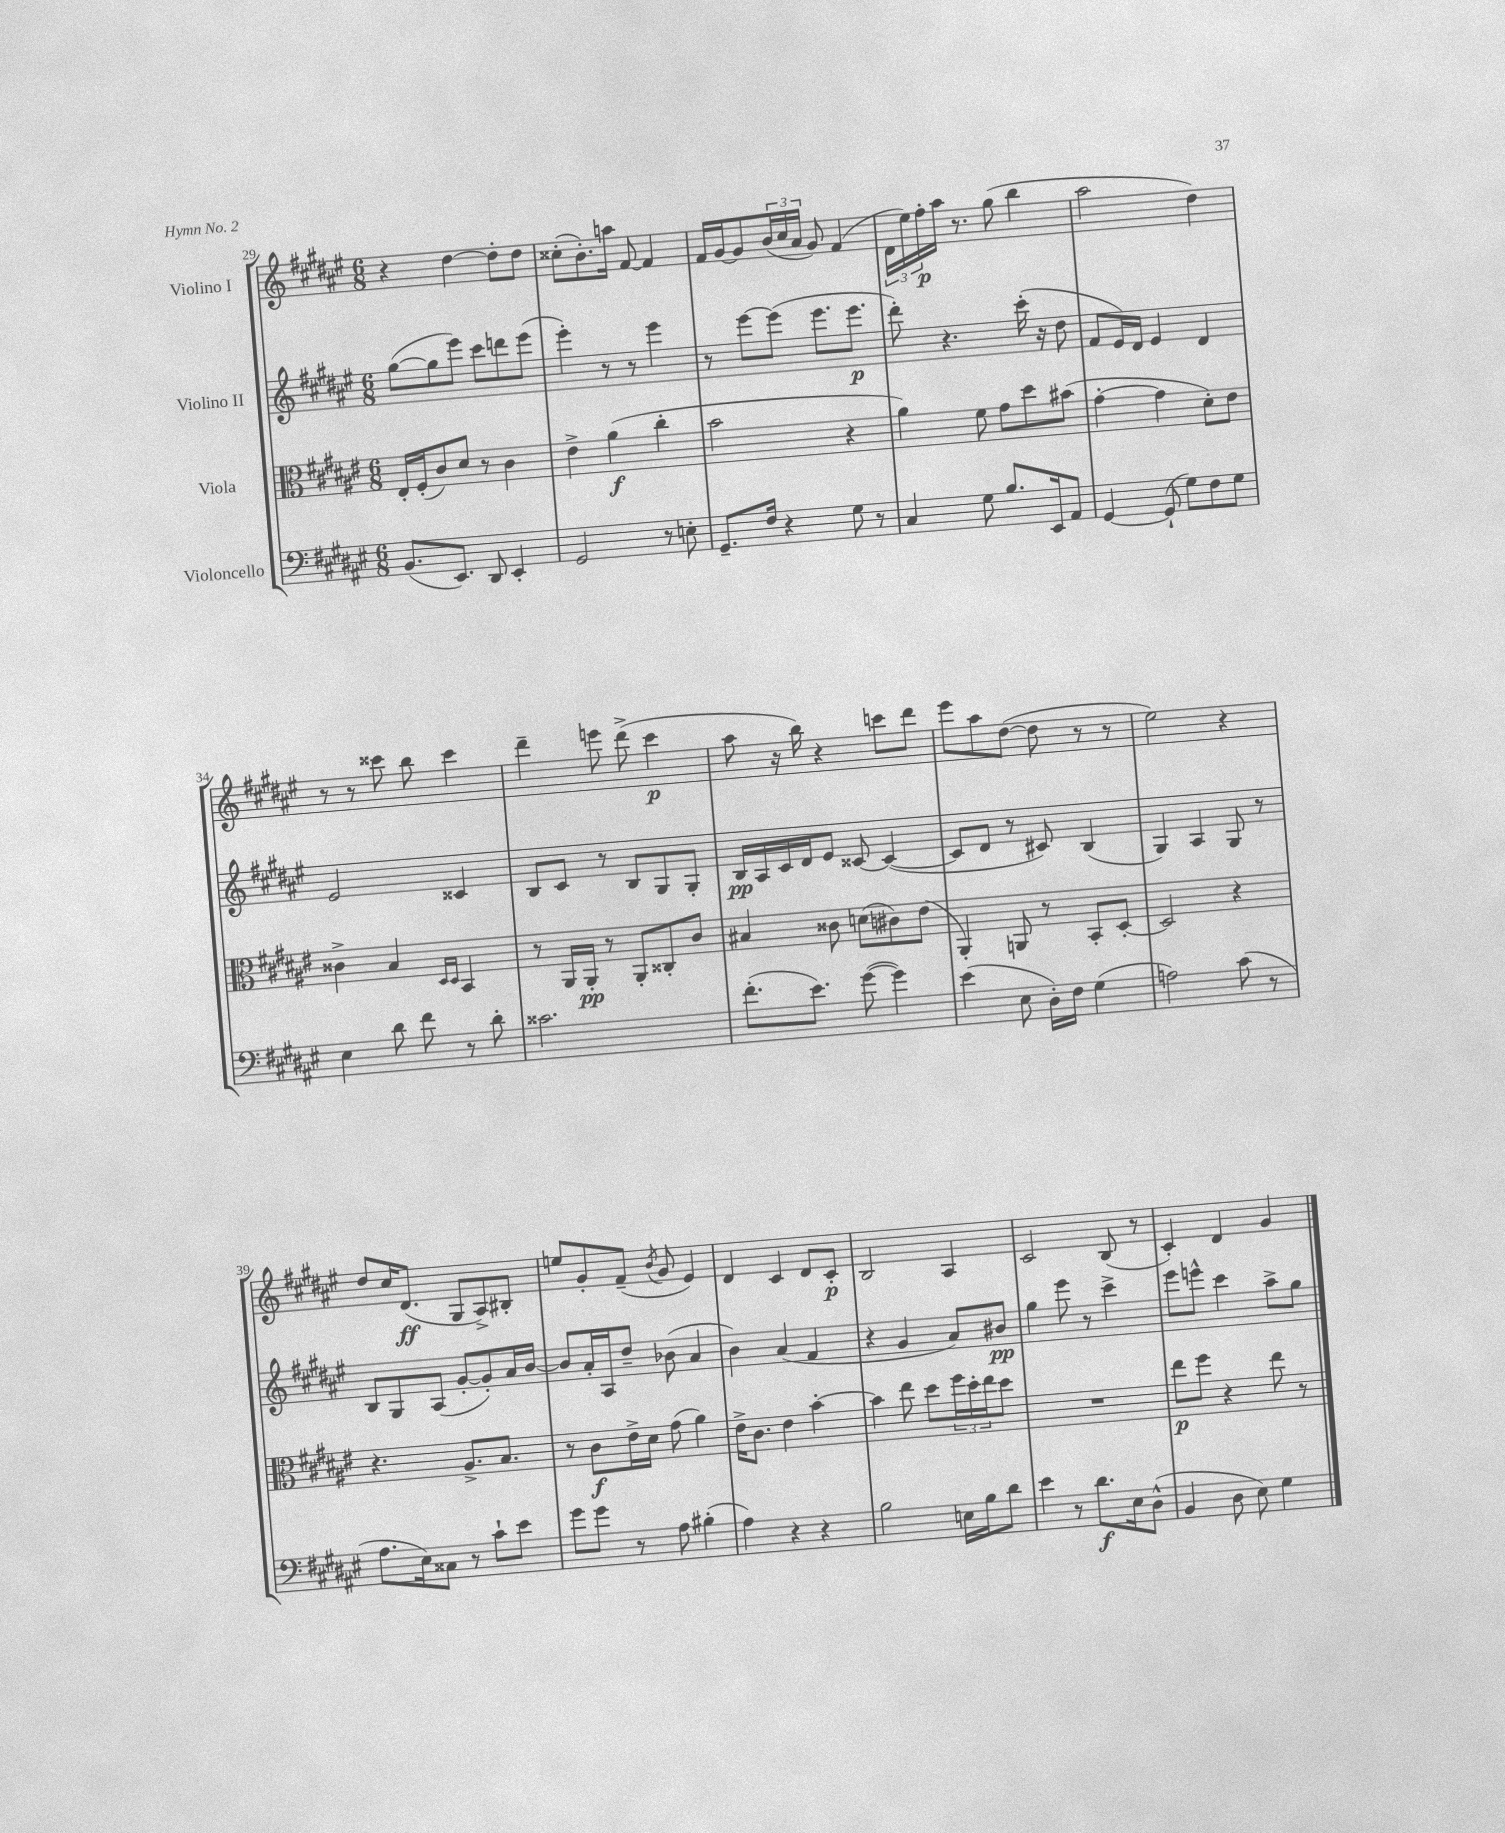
<<
\new StaffGroup <<
\new Staff = "s0" \with { instrumentName = "Violino I" } {
    \clef treble \key fis \major \numericTimeSignature \time 6/8
    r4 dis''4~ dis''8-. dis''8 |
    cisis''8-.( b'8.-.) a''16 fis'8~ fis'4 |
    fis'16 gis'16~ gis'8 \tuplet 3/2 { b'16( cis''16 ais'16 } gis'8) fis'4( |
    \tuplet 3/2 { dis'16 eis''16) fis''16-.\p } ais''16 r8. gis''8( b''4 |
    ais''2 dis''4) |
    r8 r8 cisis'''8 b''8 cisis'''4 |
    dis'''4-- e'''8 dis'''8->( cis'''4\p |
    ais''8 r16 b''16) r4 c'''8 dis'''8 |
    eis'''8 ais''8 dis''8~( dis''8 r8 r8 |
    eis''2) r4 |
    dis''8 cis''16 dis'8.\ff( gis8 ais8->) bis8-. |
    e''8 gis'8-. fis'8--( \acciaccatura { b'8 } gis'8 eis'4) |
    dis'4 cis'4 dis'8 cis'8-.\p |
    b2 ais4 |
    cis'2 b8( r8 |
    cis'4-.) dis'4 gis'4 \bar "|." |
}
\new Staff = "s1" \with { instrumentName = "Violino II" } {
    \clef treble \key fis \major \numericTimeSignature \time 6/8
    gis''8~( gis''8 eis'''8) cis'''8 d'''8 eis'''8( |
    eis'''4-.) r8 r8 eis'''4 |
    r8 eis'''8~ eis'''8( eis'''8. eis'''8.\p |
    dis'''8-.) r4. cis'''16-.( r16 dis''8 |
    fis'8 eis'16) dis'16 eis'4 dis'4 |
    eis'2 cisis'4 |
    b8 cis'8 r8 b8 gis8 gis8-. |
    b16\pp ais16 cis'16 dis'16 eis'8 cisis'8~ cisis'4~( |
    cisis'8 dis'8 r8 cis'8) b4( |
    gis4) ais4 gis8 r8 |
    b8 gis8 ais8( gis'8~-. gis'8-.) ais'16 b'16~ |
    b'8 ais'16-. ais16 dis''8-- bes'8( ais'4 |
    b'4) ais'4( fis'4 |
    r4 gis'4 ais'8) bis'8\pp |
    gis''4 eis'''8 r8 cis'''4-> |
    eis'''8 e'''8-^ cis'''4 ais''8-> gis''8 \bar "|." |
}
\new Staff = "s2" \with { instrumentName = "Viola" } {
    \clef alto \key fis \major \numericTimeSignature \time 6/8
    eis16-. fis16-.( cis'8) dis'8 r8 cis'4 |
    eis'4-> ais'4\f( cis''4-. |
    b'2 r4 |
    ais'4) fis'8 gis'8 dis''8 bis'8( |
    gis'4~-. gis'4 dis'8-.) eis'8 |
    cisis'4-> b4 \grace { dis16 dis16 } b,4 |
    r8 ais,16 ais,16-.\pp r8 ais,8-. cisis8-. cis'8 |
    bis4 cisis'8 d'8( cis'8) eis'8( |
    ais,4-.) a,8 r8 b,8-. dis8~-. |
    dis2 r4 |
    r4. ais8.-> b8. |
    r8 cis'8\f eis'16-> dis'16 gis'8( ais'4) |
    eis'16-> cis'8. eis'4 b'4~-. |
    b'4 eis''8 dis''8 \tuplet 3/2 { fis''16 dis''16-. eis''16 } dis''8 |
    R2. |
    eis''8\p fis''8 r4 eis''8 r8 \bar "|." |
}
\new Staff = "s3" \with { instrumentName = "Violoncello" } {
    \clef bass \key fis \major \numericTimeSignature \time 6/8
    b,8.( eis,8.) dis,8 eis,4-. |
    gis,2 r8 e8-. |
    gis,8.-- fis16 r4 gis8 r8 |
    cis4 gis8 b8. eis,16 ais,8 |
    gis,4~ gis,8-!( gis8) fis8 gis8 |
    eis4 dis'8 fis'8 r8 dis'8-. |
    cisis'2. |
    fis'8.-.( eis'8.) gis'8~( gis'4) |
    eis'4( eis8 dis16-.) fis16 gis4( |
    a2) cis'8( r8 |
    ais8. eis16) cisis8 r8 cis'8-! eis'8 |
    gis'8 gis'8 r8 ais8 bis4-.( |
    ais4) r4 r4 |
    b2 e16 b16 dis'8 |
    eis'4 r8 dis'8.\f eis16 dis8-^( |
    b,4 dis8 eis8) gis4 \bar "|." |
}
>>
>>
\layout { \context { \Score currentBarNumber = #29 } }
